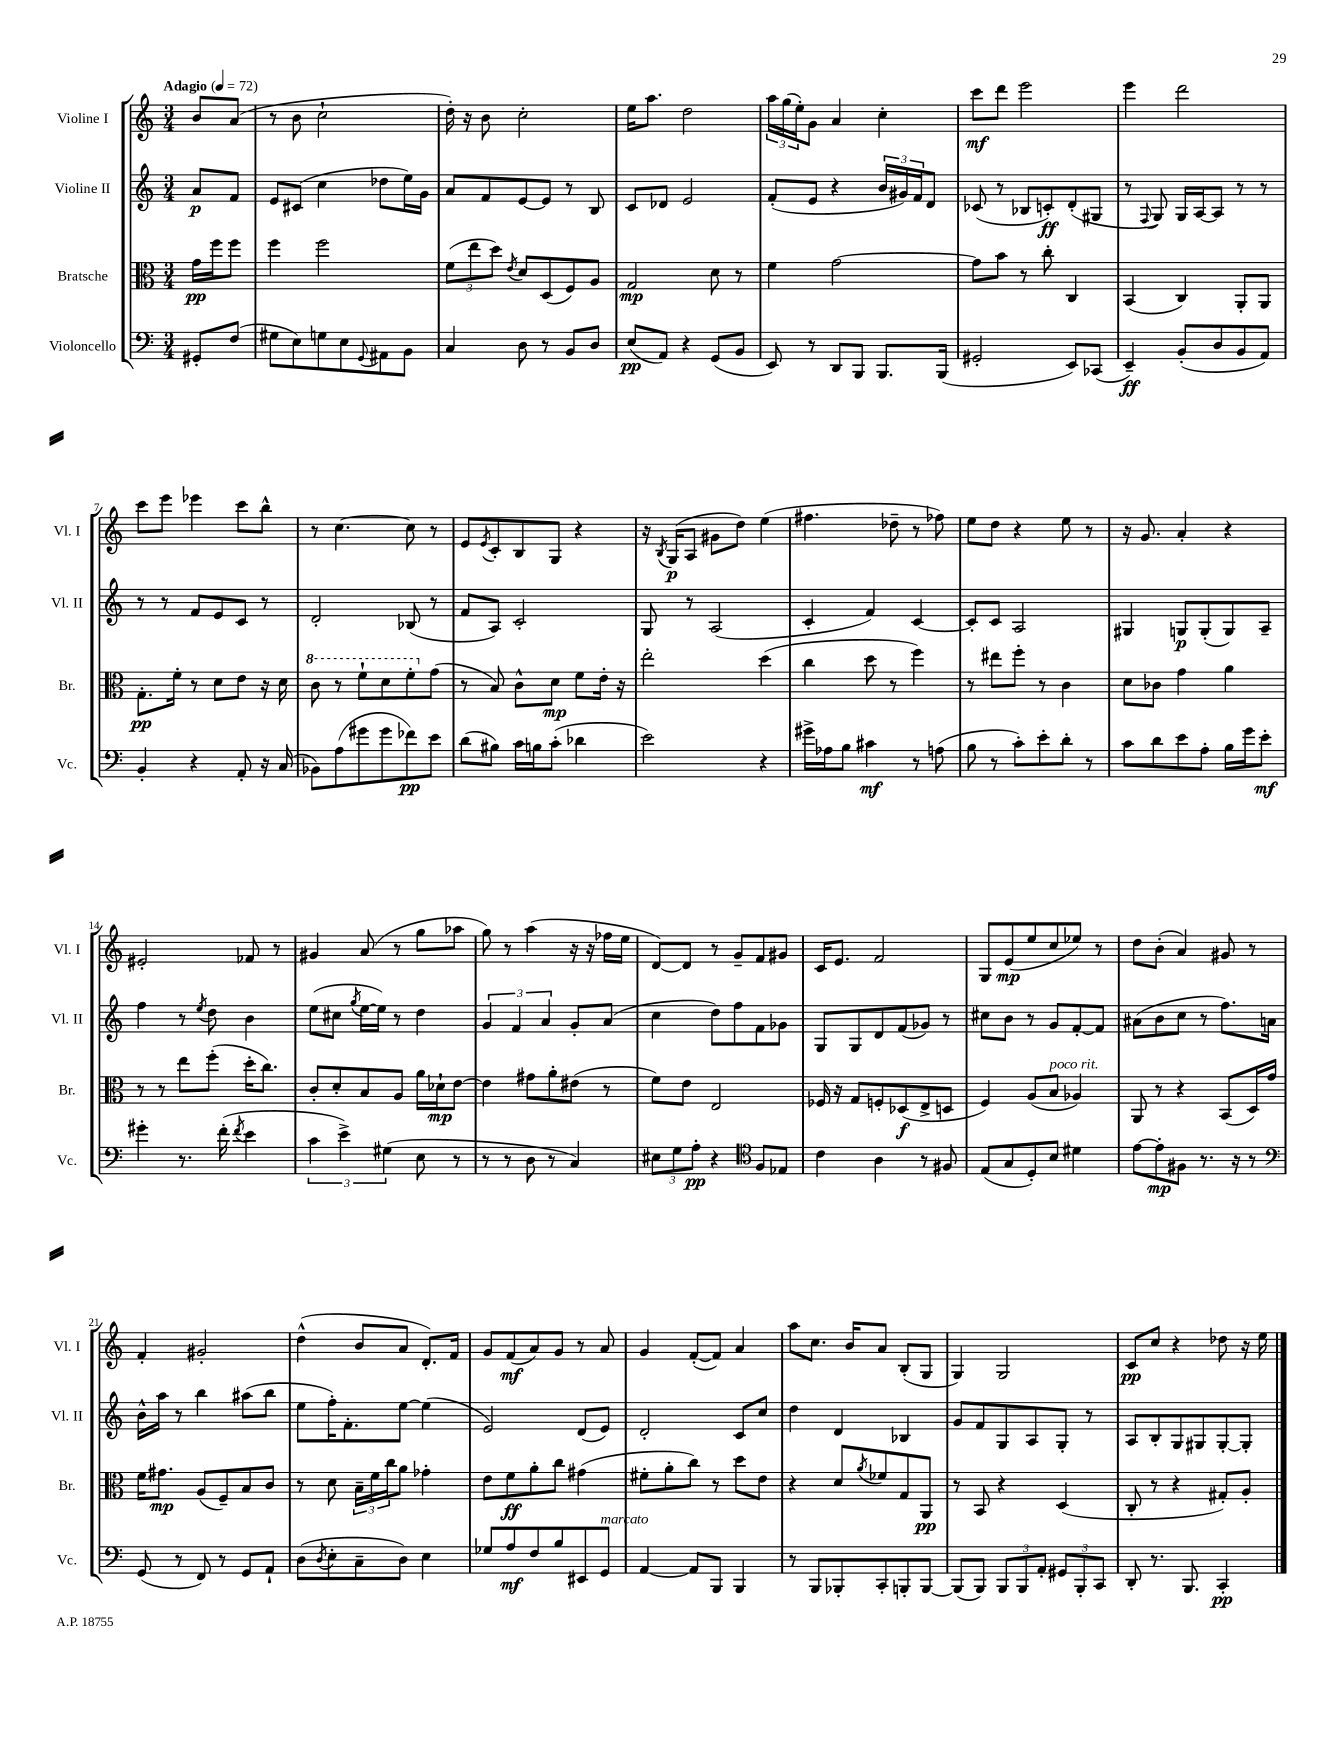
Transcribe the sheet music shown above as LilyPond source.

<<
\new StaffGroup <<
\new Staff = "s0" \with { instrumentName = "Violine I" shortInstrumentName = "Vl. I" } {
    \clef treble \key c \major \numericTimeSignature \time 3/4 \partial 4 \tempo "Adagio" 4 = 72
    b'8 a'8( |
    r8 b'8 c''2-! |
    d''16-.) r16 b'8 c''2-. |
    e''16 a''8. d''2 |
    \tuplet 3/2 { a''16 g''16( e''16-.) } g'8 a'4 c''4-. |
    c'''8\mf d'''8 e'''2 |
    e'''4 d'''2 |
    c'''8 e'''8 ees'''4 c'''8 b''8-^ |
    r8 c''4.~ c''8 r8 |
    e'8 \acciaccatura { e'8 } c'8-. b8 g8 r4 |
    r16 \acciaccatura { b8 } g16\p( a8 gis'8 d''8) e''4( |
    fis''4. des''8-- r8 fes''8) |
    e''8 d''8 r4 e''8 r8 |
    r16 g'8. a'4-. r4 |
    eis'2-. fes'8 r8 |
    gis'4 a'8( r8 g''8 aes''8 |
    g''8) r8 a''4( r16 r16 fes''16 e''16 |
    d'8~) d'8 r8 g'8-- f'8 gis'8 |
    c'16 e'8. f'2 |
    g8 e'8\mp( e''8 c''8 ees''8) r8 |
    d''8 b'8-.( a'4) gis'8 r8 |
    f'4-. gis'2-. |
    d''4-^( b'8 a'8 d'8.-.) f'16 |
    g'8 f'8\mf( a'8) g'8 r8 a'8 |
    g'4 f'8~-.( f'8) a'4 |
    a''8 c''8. b'16 a'8 b8-.( g8 |
    g4) g2 |
    c'8\pp c''8 r4 des''8 r16 e''16 \bar "|." |
}
\new Staff = "s1" \with { instrumentName = "Violine II" shortInstrumentName = "Vl. II" } {
    \clef treble \key c \major \numericTimeSignature \time 3/4 \partial 4
    a'8\p f'8 |
    e'8 cis'8( c''4 des''8 e''16) g'16 |
    a'8 f'8 e'8~ e'8 r8 b8 |
    c'8 des'8 e'2 |
    f'8-.( e'8 r4 \tuplet 3/2 { b'16 gis'16) f'16 } d'8 |
    ces'8( r8 bes8 c'8-.\ff) d'8-.( gis8 |
    r8 \appoggiatura { f8 } g8) g16 a16~ a8 r8 r8 |
    r8 r8 f'8 e'8 c'8 r8 |
    d'2-. bes8( r8 |
    f'8 a8) c'2-. |
    g8 r8 a2( |
    c'4-. f'4) c'4~ |
    c'8-. c'8 a2 |
    gis4 g8\p g8-.( g8) a8-- |
    f''4 r8 \acciaccatura { e''8 } d''8 b'4 |
    e''8( cis''8 \acciaccatura { g''8 } e''16~ e''16) r8 d''4 |
    \tuplet 3/2 { g'4 f'4 a'4 } g'8-. a'8( |
    c''4 d''8) f''8 f'8 ges'8 |
    g8 g8 d'8 f'8( ges'8) r8 |
    cis''8 b'8 r8 g'8 f'8~-. f'8 |
    ais'8( b'8 c''8 r8 f''8.) a'16 |
    b'16-^ a''16 r8 b''4 ais''8( b''8 |
    e''8 f''16-.) f'8.-. e''8~ e''4( |
    e'2) d'8( e'8) |
    d'2-. c'8 c''8 |
    d''4 d'4 bes4 |
    g'8 f'8 g8 a8 g8-. r8 |
    a8 b8-. g8 gis8 gis8~-. gis8-. \bar "|." |
}
\new Staff = "s2" \with { instrumentName = "Bratsche" shortInstrumentName = "Br." } {
    \clef alto \key c \major \numericTimeSignature \time 3/4 \partial 4
    g'16\pp f''16 f''8 |
    f''4 f''2 |
    \tuplet 3/2 { f'8( e''8 d''8) } \acciaccatura { e'8 } d'8 d8( f8) a8 |
    g2\mp d'8 r8 |
    f'4 g'2~ |
    g'8 b'8 r8 c''8-. c4 |
    b,4( c4) a,8-. a,8 |
    g8.-.\pp f'16-. r8 d'8 e'8 r16 d'16 |
    \ottava #1 c''8 r8 f''8-! d''8 f''8-. \ottava #0 g'8( |
    r8 b8) c'8-^ d'8\mp f'8 e'16-. r16 |
    e''2-. d''4( |
    c''4 d''8 r8 f''4) |
    r8 eis''8 f''8-. r8 c'4 |
    d'8 ces'8 g'4 a'4 |
    r8 r8 e''8 f''8-.( d''16-. c''8.) |
    c'8-. d'8-. b8 a8 a'16 des'16-!\mp e'8~ |
    e'4 gis'8 a'8-. eis'8( r8 |
    f'8) e'8 e2 |
    fes16 r16 g8 f8-. des8\f( e8-> d8 |
    f4) a8( b8^\markup { \italic "poco rit." } aes4) |
    a,8 r8 r4 b,8( d16) g'16 |
    f'16 gis'8.\mp a8( f8--) b8 c'8 |
    r8 d'8 \tuplet 3/2 { b16-- f'16 c''16 } a'8 ges'4-. |
    e'8 f'8\ff a'8-. c''8 gis'4( |
    fis'8-. a'8-. c''8) r8 d''8 e'8 |
    r4 d'8 \acciaccatura { a'8 } fes'8 g8 a,8\pp |
    r8 b,8 r4 d4( |
    c8-. r8 r4 gis8-.) a8-. \bar "|." |
}
\new Staff = "s3" \with { instrumentName = "Violoncello" shortInstrumentName = "Vc." } {
    \clef bass \key c \major \numericTimeSignature \time 3/4 \partial 4
    gis,8-. f8( |
    gis8 e8) g8 e8 \appoggiatura { g,8 } ais,8 b,8 |
    c4 d8 r8 b,8 d8 |
    e8\pp( a,8) r4 g,8( b,8 |
    e,8) r8 d,8 b,,8 b,,8. b,,16( |
    gis,2-. e,8) ces,8( |
    e,4--\ff) b,8-.( d8 b,8 a,8) |
    b,4-. r4 a,8-. r16 c16( |
    bes,8) a8( gis'8 gis'8 fes'8\pp) e'8 |
    d'8( bis8) c'16 b16 c'8-.( des'4 |
    e'2) r4 |
    gis'16-> aes16 b8 cis'4\mf r8 a8( |
    b8 r8 c'8-.) e'8-. d'8-. r8 |
    c'8 d'8 e'8 a8-. b16 g'16 e'8-.\mf |
    gis'4-. r8. f'16-.( \acciaccatura { f'8 } e'4 |
    \tuplet 3/2 { c'4 e'4->) gis4( } e8 r8 |
    r8 r8 d8 r8 c4) |
    \tuplet 3/2 { eis8 g8 a8-.\pp } r4 \clef tenor f8 ees8 |
    c'4 a4 r8 fis8 |
    e8( g8 d8-.) b8 dis'4 |
    e'8~ e'8-.\mp fis8 r8. r16 r8 |
    \clef bass g,8( r8 f,8) r8 g,8 a,8-! |
    d8( \acciaccatura { d8 } e8-. c8-- d8) e4 |
    ges8 a8\mf f8 b8 eis,8 g,8^\markup { \italic "marcato" } |
    a,4~ a,8 b,,8 b,,4 |
    r8 b,,8 bes,,8-. c,8-. b,,8-. b,,8~ |
    b,,8( b,,8) \tuplet 3/2 { b,,8 b,,8 a,8-. } \tuplet 3/2 { gis,8 b,,8-. c,8 } |
    d,8-. r8. b,,8. c,4-.\pp \bar "|." |
}
>>
>>
